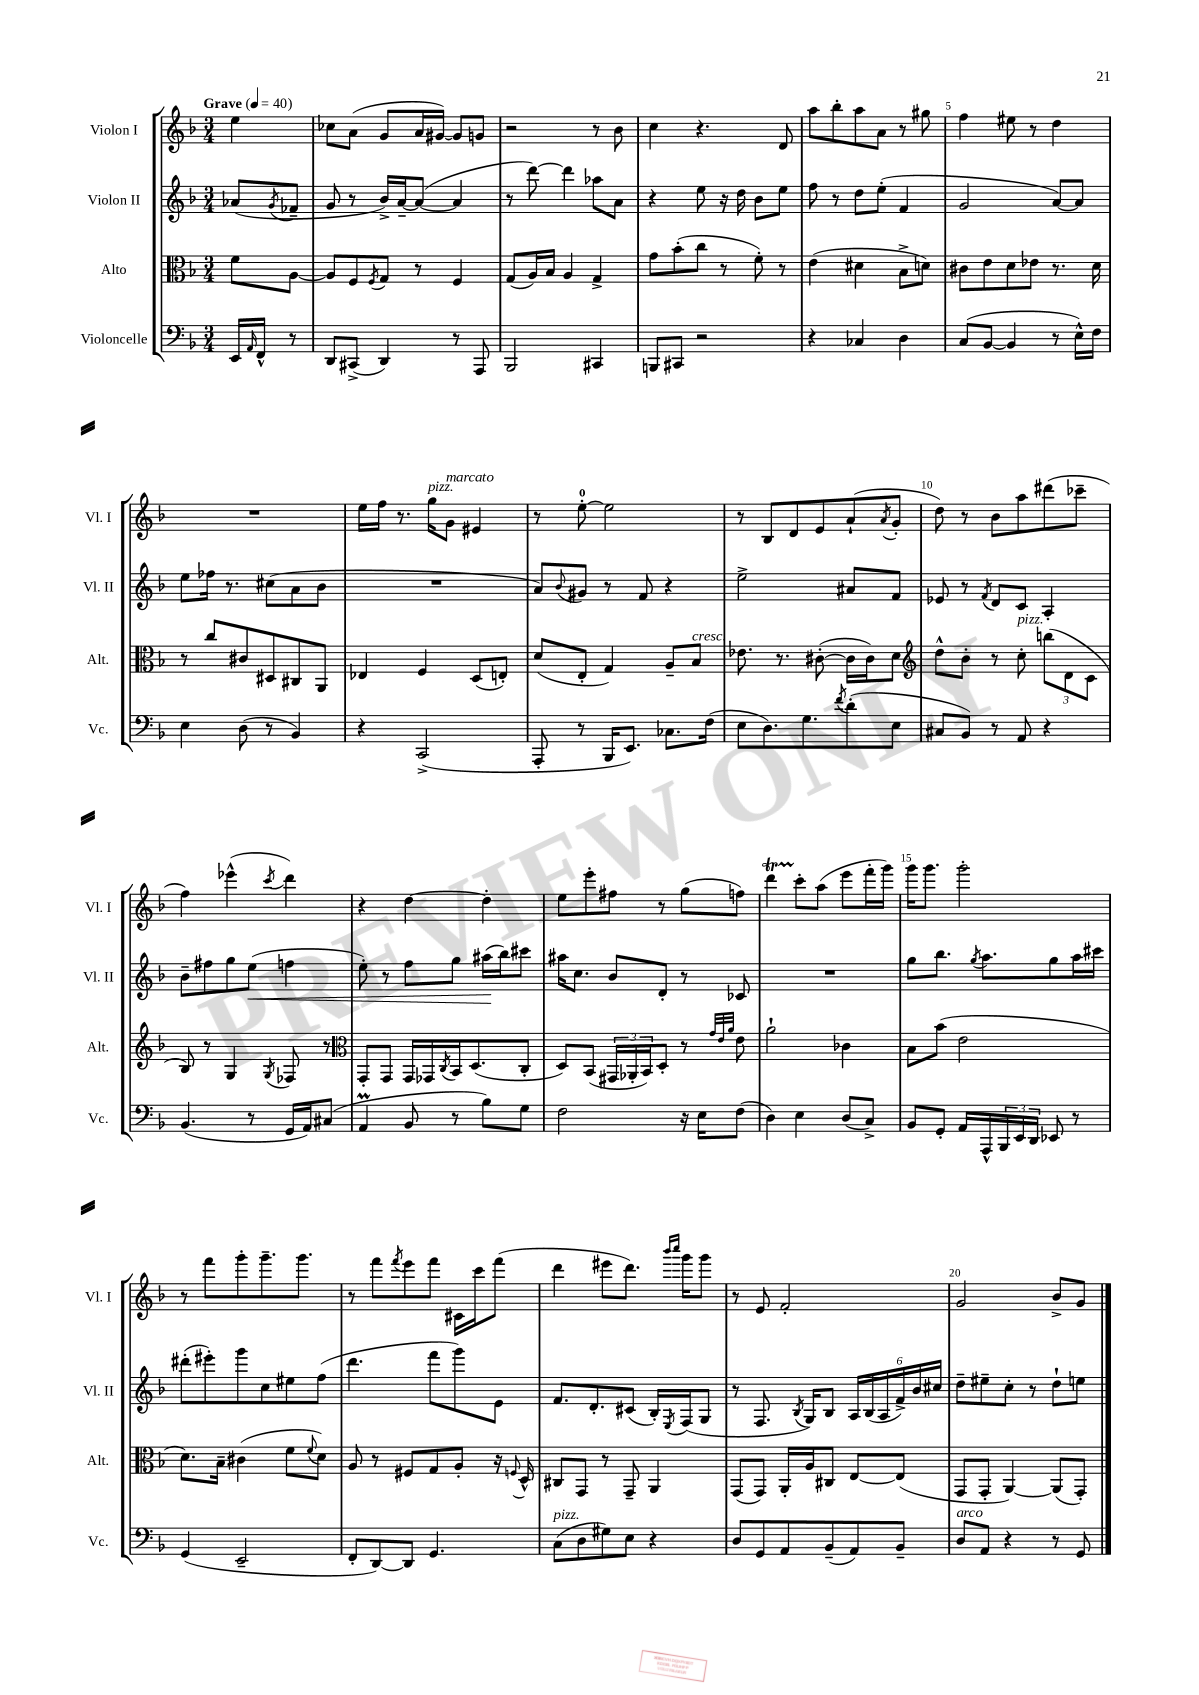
<<
\new StaffGroup <<
\new Staff = "s0" \with { instrumentName = "Violon I" shortInstrumentName = "Vl. I" } {
    \clef treble \key f \major \numericTimeSignature \time 3/4 \partial 4 \tempo "Grave" 4 = 40
    e''4 |
    ces''8 a'8( g'8 a'16 gis'16~) gis'8 g'8 |
    r2 r8 bes'8 |
    c''4 r4. d'8 |
    a''8 bes''8-. a''8 a'8 r8 gis''8 |
    f''4 eis''8 r8 d''4 |
    R2. |
    e''16 f''16 r8. g''16^\markup { \italic "pizz." } g'8^\markup { \italic "marcato" } eis'4 |
    r8 e''8-0~-. e''2 |
    r8 bes8 d'8 e'8 a'8-!( \acciaccatura { a'8 } g'8-. |
    d''8) r8 bes'8 a''8 dis'''8( ces'''8-- |
    f''4) ees'''4-^( \acciaccatura { c'''8 } d'''4) |
    r4 d''4~ d''4-. |
    e''8 e'''8-. fis''8 r8 g''8( f''8) |
    d'''4\startTrillSpan c'''8-.\stopTrillSpan a''8( e'''8 f'''16-. g'''16) |
    g'''16 g'''8. g'''2-. |
    r8 f'''8 g'''8-. g'''8.-- g'''8. |
    r8 f'''8 \acciaccatura { f'''8 } e'''8 f'''8 cis'16 c'''16 f'''8( |
    d'''4 eis'''8 d'''8.) \grace { bes'''16 c''''16 } g'''16 g'''8 |
    r8 e'8 f'2-. |
    g'2 bes'8-> g'8 \bar "|." |
}
\new Staff = "s1" \with { instrumentName = "Violon II" shortInstrumentName = "Vl. II" } {
    \clef treble \key f \major \numericTimeSignature \time 3/4 \partial 4
    aes'8( \acciaccatura { g'8 } fes'8-- |
    g'8 r8 bes'16->) a'16~-- a'8~( a'4 |
    r8 d'''8~) d'''4 aes''8 a'8 |
    r4 e''8 r16 d''16 bes'8 e''8 |
    f''8 r8 d''8 e''8-.( f'4 |
    g'2 a'8~) a'8 |
    e''8 fes''16 r8. cis''8( a'8 bes'8 |
    R2. |
    a'8) \appoggiatura { bes'8 } gis'8 r8 f'8 r4 |
    e''2-> ais'8 f'8 |
    ees'8 r8 \acciaccatura { f'8 } d'8 c'8 a4-. |
    bes'8-- fis''8 g''8 e''8\<( f''4 |
    e''8-.) r8 f''8 g''8 ais''16\!( bes''16) cis'''8 |
    ais''16 c''8. bes'8 d'8-. r8 ces'8 |
    R2. |
    g''8 bes''8. \acciaccatura { g''8 } a''8. g''8 a''16 cis'''16 |
    dis'''8-.( eis'''8-.) g'''8 c''8 eis''8 f''8( |
    d'''4. f'''8 g'''8) e'8 |
    f'8. d'8.-. cis'8( bes16-.) \acciaccatura { e8 } f16( g8 |
    r8 f8. \acciaccatura { bes8 } g16) bes8 \tuplet 6/4 { a16 bes16( a16 f'16->) bes'16 cis''16 } |
    d''8-- eis''8-- c''8-. r8 d''8-! e''8 \bar "|." |
}
\new Staff = "s2" \with { instrumentName = "Alto" shortInstrumentName = "Alt." } {
    \clef alto \key f \major \numericTimeSignature \time 3/4 \partial 4
    f'8 a8~ |
    a8 f8 \acciaccatura { f8 } g8 r8 f4 |
    g8( a16) bes16 a4 g4-> |
    g'8 bes'8-.( c''8 r8 f'8-.) r8 |
    e'4( dis'4 bes8-> d'8) |
    cis'8 e'8 d'8 ees'8 r8. d'16 |
    r8 c''8 cis'8 dis8 cis8 a,8 |
    ees4 f4 d8( e8-.) |
    d'8( e8-. g4) a8-- bes8^\markup { \italic "cresc." } |
    ees'8. r8. cis'8~-.( cis'16 cis'16) d'8 |
    \clef treble d''8-^ bes'8-. r8 c''8-.^\markup { \italic "pizz." } \tuplet 3/2 { b''8( d'8 c'8 } |
    bes8) r8 g4 \acciaccatura { g8 } fes8 r8 |
    \clef alto g,8-. g,8 g,16 ges,16 \acciaccatura { c8 } bes,16 d8.( c8-. |
    d8) bes,8( \tuplet 3/2 { gis,16 aes,16-. bes,16) } d8-. r8 \grace { g'32 e'32 a'32 } e'8 |
    a'2-! ces'4 |
    bes8 bes'8( e'2 |
    d'8.) bes16-- cis'4( f'8 \appoggiatura { f'8 } d'8) |
    a8 r8 fis8 g8 a8-. r16 \appoggiatura { f8 } d16-^ |
    cis8 g,8 r8 g,8-- a,4 |
    g,8( g,8) a,16-. a16 cis8 e8~ e8( |
    g,8 g,8-. a,4~) a,8( g,8-.) \bar "|." |
}
\new Staff = "s3" \with { instrumentName = "Violoncelle" shortInstrumentName = "Vc." } {
    \clef bass \key f \major \numericTimeSignature \time 3/4 \partial 4
    e,16 \grace { a,16 } f,16-^ r8 |
    d,8 cis,8->( d,4) r8 a,,8 |
    bes,,2 cis,4 |
    b,,8 cis,8 r2 |
    r4 ces4 d4 |
    c8( bes,8~ bes,4 r8 e16-^) f16 |
    e4 d8( r8 bes,4) |
    r4 c,2->( |
    a,,8-. r8 bes,,16 e,8.) ces8. f16( |
    e8 d8.) g8. \acciaccatura { f'8 } d'8-.( e8 |
    cis8 bes,8) r8 a,8 r4 |
    bes,4.( r8 g,16 a,16) cis8( |
    a,4\prall bes,8 r8 bes8) g8 |
    f2 r16 e16 f8( |
    d4) e4 d8( c8->) |
    bes,8 g,8-. a,16 a,,16-^ \tuplet 3/2 { bes,,16 e,16 d,16 } ees,8 r8 |
    g,4( e,2-- |
    f,8-. d,8~) d,8 g,4. |
    c8^\markup { \italic "pizz." }( d8 gis8) e8 r4 |
    d8 g,8 a,8 bes,8--( a,8) bes,8-- |
    d8^\markup { \italic "arco" } a,8 r4 r8 g,8 \bar "|." |
}
>>
>>
\layout { \context { \Score \override BarNumber.break-visibility = ##(#f #t #t) barNumberVisibility = #(every-nth-bar-number-visible 5) } }
